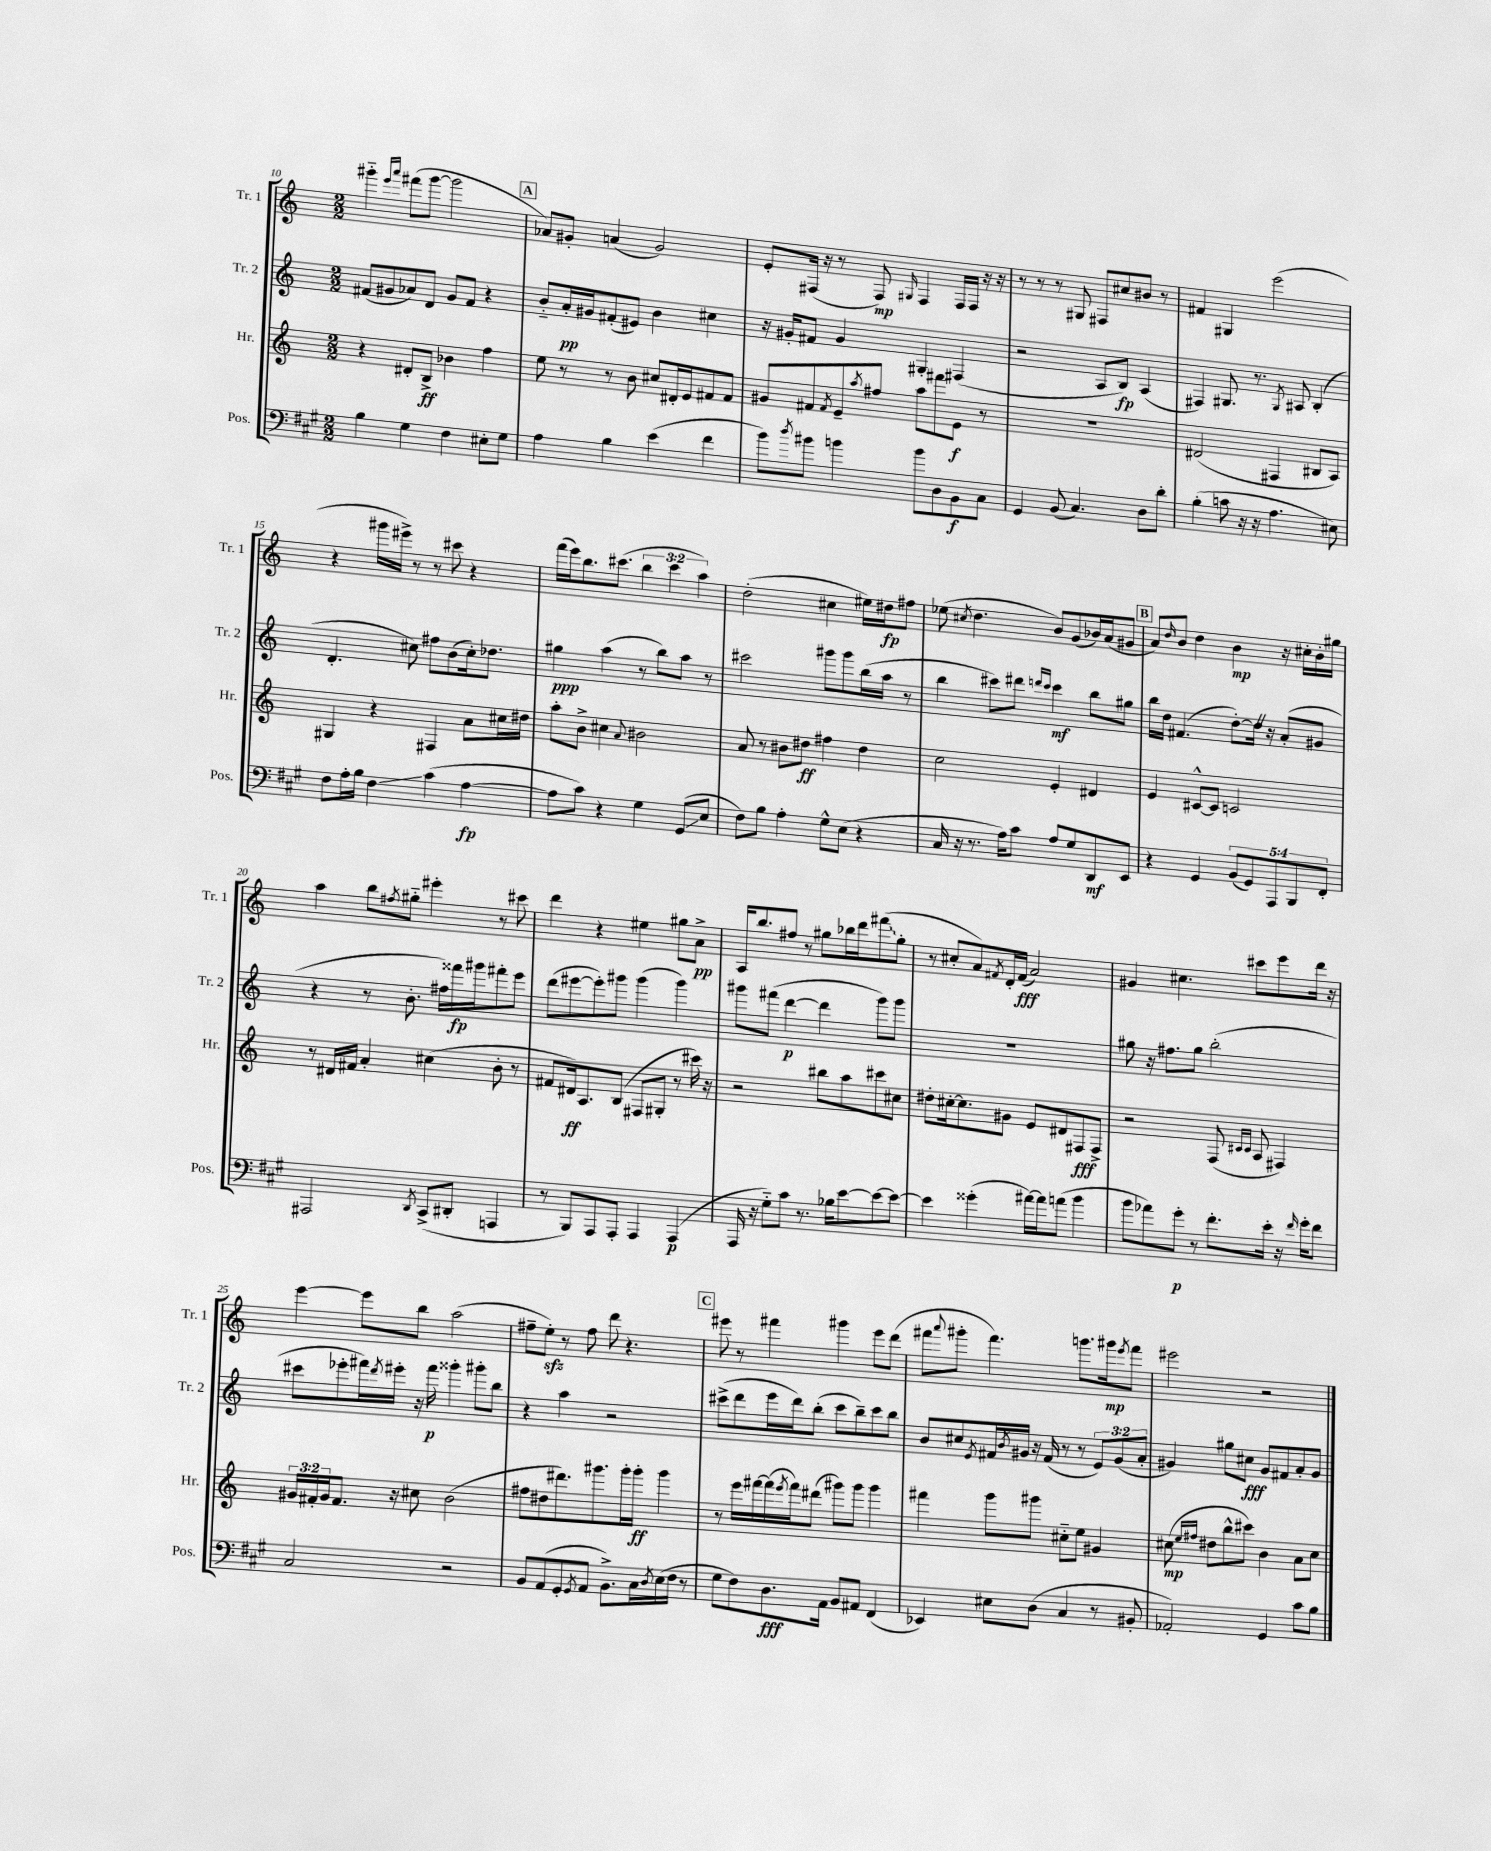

**kern	**kern	**kern	**kern
*staff4	*staff3	*staff2	*staff1
*clefF4	*clefG2	*clefG2	*clefG2
*k[f#c#g#]	*k[]	*k[]	*k[]
*M2/2	*M2/2	*M2/2	*M2/2
4B\	4r	(8f#/L	4ggg#'~\
.	.	8g#/	.
.	.	.	16qqeee/LL
.	.	.	16qqaaa/JJ
4G#\	8d#'/L	8a-/)	(8fff#\L
.	8B^/J	8d/J	[8ggg#\J
4F#\	4b-\	8g#/L	2ggg#\]
.	.	8f#/J	.
8E#'\L	4ff\	4r	.
8G#\J	.	.	.
=	=	=	=
4A\	8ee\	8b'~/L	8a-/L)
.	8r	16a'/L	8g#'/J
.	.	16g#/J	.
4B\	8r	(8f#'/	(4a/
.	8b\	8e#/J)	.
(4e\	8cc#/L	4b\	2g#/)
.	16d#'/L	.	.
.	16e/J	.	.
4f#\	8f#/	4cc#\	.
.	8f#/J	.	.
=	=	=	=
8b\L)	8g#/L	16r	8e'/L
.	.	16g#'/LK	.
8qdd/	.	.	.
8b#\J	8f#/	8f#/J	(16F#/Jk
.	.	.	16r
.	8qf#/	.	.
4b\	8e~/	4g#/	8r
.	8qaa/	.	.
.	8ff#/J	.	8F#/)
.	.	.	16qqG#/
8b\L	8aa\L	4G#'/	4F#/
8D\	8fff#\	.	.
8BB\	8e\J	(4F#/	16F#/LL
.	.	.	16F#/JJ
8C#\J	8r	.	16r
.	.	.	16r
=	=	=	=
4GG#/	1r	2r	8r
.	.	.	8r
(8BB/	.	.	8r
4.C#/)	.	.	8G#/
.	.	8A/L	8F#/L
.	.	8B/J)	8cc#/
8D\L	.	(4A/	8b#/J
8d'\J	.	.	8r
=	=	=	=
(4B'\	(2d#/	4F#/)	4f#/
8c\	.	8.G#/	4G#/
16r	.	.	.
16r	.	8.r	.
4.A\	4F#/	.	(2eee\
.	.	8qG#/	.
.	.	8A#/	.
.	8B#/L	(4B'/	.
8E#\)	8A/J)	.	.
=	=	=	=
8F#\L	4G#/	4.d'/	4r
16A'\L	.	.	.
16B\JJ	.	.	.
4F#\	4r	.	16ggg#\LL
.	.	.	16eee#^\JJ)
.	.	8cc#\)	8r
(4c#\	4F#/	8ff#\L	8r
.	.	(8b\	8ccc#\
[4A\	8a\L	16cc#'\k)	4r
.	.	8.dd-\J	.
.	16cc#\L	.	.
.	16dd#\JJ	.	.
=	=	=	=
8A\]L	8aa'\L	4gg#\	(16fff\LL
.	.	.	16eee\J)
8c#\J)	8b^\J	.	8.bb\
4r	4cc#\	(4aa\	.
.	.	.	(8.ccc#\J
.	8qqa/	.	.
4G#\	2b#\	8r	6bb\
.	.	8bb\L)	.
.	.	.	6ccc#\
(8GG#/L	.	8aa\J	.
.	.	.	6aa\)
8E/J	.	8r	.
=	=	=	=
8F#\L)	8a/	2ccc#\	(2dd'\
8B\J	8r	.	.
4A'\	8b#\L	.	.
.	8dd#\J	.	.
8G#^^\L	4ff#\	8ggg#\L	4cc#\
(8E\J	.	8ggg#\	.
4r	4dd#\	(16bb\L	16ee#\LL)
.	.	16aa\JJ	16dd#\J
.	.	8r	8ff#\J
=	=	=	=
16C#/	2cc\	4bb\	(8ee-\
16r	.	.	.
.	.	.	8qcc#/
8.r	.	.	4.dd\
.	.	8ccc#\L)	.
16A\LK)	.	.	.
8c#\J	.	8ddd#\J	.
.	.	16qqddd/LL	.
.	.	16qqccc#/JJ	.
8A/L	4e'/	4ccc#\	8b/L)
8G#/	.	.	(8g/
8DD/	4d#/	8bb\L	16b-/L)
.	.	.	(16a/J
8EE/J	.	8gg#\J	8g#/J
=	=	=	=
4r	4e/	16bb\LL	8a/L)
.	.	16dd\JJ	.
.	.	.	16qqdd/
.	.	(4.f#/	8b/J
4GG#/	[8c#^^/L	.	4dd\
.	8c#/]J	.	.
(10BB/L	2c/	[8dd'\L)	4b\
10GG#/)	.	.	.
.	.	16dd\]Jk	.
.	.	16r	.
10AAA/	.	.	.
.	.	(8a'/L	16r
10BBB/	.	.	.
.	.	.	16cc#'\LL
.	.	8g#/J	16b'\
10FF#'/J	.	.	.
.	.	.	16gg#\JJ
=	=	=	=
2AAA#/	8r	4r	4aa\
.	16d#/LL	.	.
.	16f#/JJ	.	.
.	4a'/	8r	8bb\L
.	.	.	8qff#/
.	.	8.b'\	8gg#'~\J
8qDD/	.	.	.
(8CC#^/L	(4cc#\	.	4eee#'\
.	.	16ff#\LL)	.
8DD#'/J	.	16fff##\	.
.	.	16ggg#\J	.
4AAA/	8b'\	8fff#'\	8r
.	8r	8eee\J	8ccc#\
=	=	=	=
8r	8f#/L	(8ddd\L	4ddd\
8BBB/L)	16d#/k)	[8eee#\	.
.	8.A/	.	.
8AAA/	.	8eee#'\])	4r
8AAA'/J	(8B/J	8ggg#\J	.
4AAA/	8F#/L	(4ggg#\	4ee#\
.	8G#'/J	.	.
(4AAA/	8r	4ggg#\)	8gg#\L
.	16ccc#\)	.	8a^\J
.	16r	.	.
=	=	=	=
16AAA/	2r	8ggg#\L	16A/LK
16r	.	.	8.bb/
8G#'~\L)	.	(8fff#\J	.
8c#\J	.	[4ddd\	8ff#/J
8.r	.	.	8r
.	8bb#\L	4ddd\]	8gg#\L
16B-\LK	.	.	.
[8e\	8aa\	.	16bb-\L
.	.	.	16ddd\J
8e\_	8ccc#\	8ggg#\L)	(8fff#\
8e\_J	8cc#\J	8ggg#\J	8gg#'\J
=	=	=	=
4e\]	8dd#'\L	1r	8r
.	[16cc#'\k	.	8cc#'/L
.	8.cc#\]	.	.
(4g##'\	.	.	8a/)
.	.	.	8qf#/
.	8g#\J	.	16d'/L
.	.	.	(16f#/JJ
[16a#\LL)	8e/L	.	2a/)
16a#\]J	.	.	.
(8a\J	8d#/	.	.
4b\	8F#/	.	.
.	8F#^/J	.	.
=	=	=	=
8b\L	2r	8gg#\	4g#/
8a-\)	.	16r	.
.	.	8.ff#\L	.
8g#'\J	.	.	4.cc#\
8r	.	8gg#\J	.
8.f#'\L	(8F/	(2bb'\	.
.	16qqc#/LL	.	.
.	16qqc#/JJ	.	.
.	8A/	.	8ccc#\L
16e'\Jk	.	.	.
16r	4F#/)	.	8eee\
16qqf#/	.	.	.
16g#'\LK	.	.	.
8f#\J	.	.	16ddd\Jk
.	.	.	16r
=	=	=	=
2C#/	24g#/LL	8ccc#\L	[4eee\
.	24f#'/	.	.
.	24g#/J	.	.
.	8.f#/J	8eee-'\	.
.	.	16fff#\L)	8eee\]L
.	.	8qddd/	.
.	16r	16eee#'\JJ	.
.	8cc#\	16r	8bb\J
.	.	16fff#\	.
2r	(2b\	4ggg##'\	(2aa\
.	.	8ggg#'\L	.
.	.	8bb\J	.
=	=	=	=
8BB/L	8ff#\L	4r	8ff#~\L
(8AA/	8dd#\	.	8ee'\J)
8GG#'/	8.ddd#\)	4aa\	8r
8qGG#/	.	.	.
8AA/J	.	.	8ff#\
.	8.ggg#\	.	.
8.BB^\L)	.	2r	8ddd\
.	16ggg#'\L	.	4.r
16C#\L	16ggg#'\JJ	.	.
8qD/	.	.	.
(16E\	4ggg#\	.	.
16F#\JJ	.	.	.
8r	.	.	.
=	=	=	=
8G#\L	8r	(8ccc#^\L	8eee#\
8F#\)	16eee\LL	8ddd\	8r
.	[16fff#\	.	.
8.D\	(16fff#\]	16eee\L	4fff#\
.	8qeee/	.	.
.	16fff#\J)	16ddd\J)	.
.	(8ddd#\J	(8bb'\J	.
16AA\Jk	.	.	.
8BB/L	8ggg#\L)	8ccc#\L	4ggg#\
8AA#/J	8ggg#\J	8bb~\)	.
(4FF#/	4ggg#\	8ccc#\	8eee#\L
.	.	8bb\J	(8ddd\J
=	=	=	=
4EE-/)	4fff#\	8b/L	8fff#\L
.	.	.	8qqaaa/
.	.	8cc#/	8ggg#'\J
.	.	8qe/	.
8E#\L	8ggg\L	16f#/L	4.fff#\)
.	.	8qb/	.
.	.	16g#/JJ	.
(8D\J	8ggg#\J	16r	.
.	.	(16f#/	.
4C#/	8cc#'~\L	8r	.
.	8ee\J	8r	8.ggg\L
8r	4g#/	12e/L)	.
.	.	.	16ggg#\k
.	.	(12g#/	.
.	.	.	8qeee/
8BB#'/	.	.	8fff#\J
.	.	12a'/J	.
=	=	=	=
2AA-'/)	(8cc#\	4g#/)	2eee#\
.	16qqee/LL	.	.
.	16qqff#/JJ	.	.
.	8dd#\L	.	.
.	8bb^^\	8gg#\L	.
.	8ccc#\J)	8cc#\J	.
4GG#/	4b\	8g#/L	2r
.	.	8f#/	.
8c#\L	8a\L	8a'/	.
8B\J	8cc#\J	8g#/J	.
==	==	==	==
*-	*-	*-	*-
